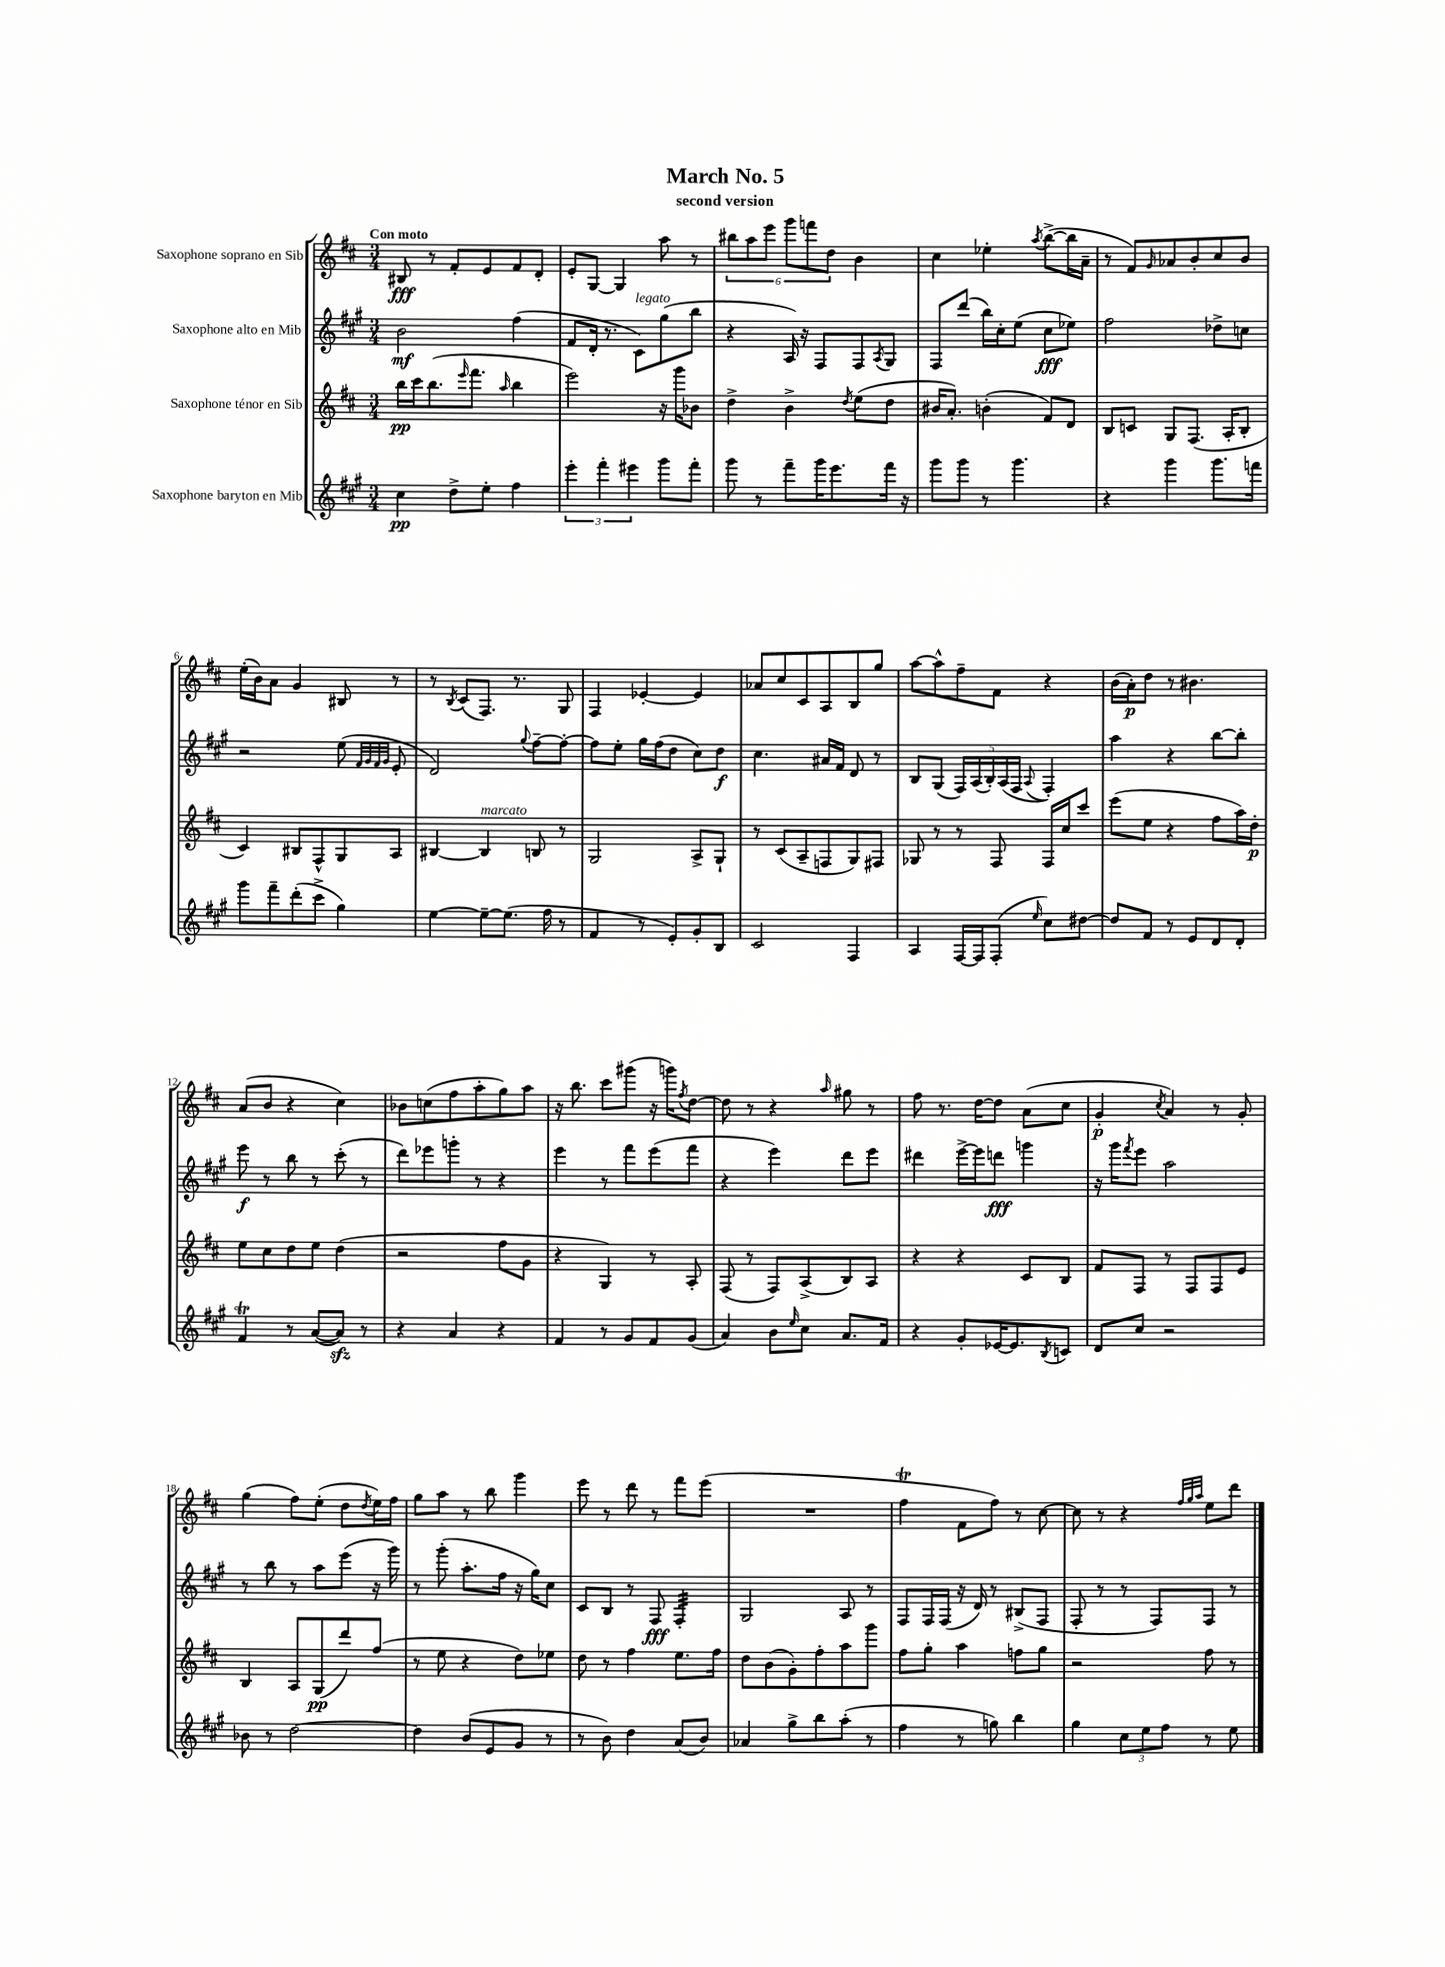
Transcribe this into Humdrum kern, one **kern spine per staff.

**kern	**kern	**kern	**kern
*staff4	*staff3	*staff2	*staff1
*clefG2	*clefG2	*clefG2	*clefG2
*k[f#c#g#]	*k[f#c#]	*k[f#c#g#]	*k[f#c#]
*M3/4	*M3/4	*M3/4	*M3/4
4cc#	16bb	2b	8B#
.	16ccc#	.	.
.	(8.bb	.	8r
8dd^	.	.	8f#'
.	16qqeee	.	.
.	8.fff#	.	.
8ee'	.	.	8e
.	16qqaa	.	.
4ff#	4bb	(4ff#	8f#
.	.	.	8d'
=	=	=	=
6eee'	2eee)	8f#	8e'
.	.	16d'	[8G
6fff#'	.	.	.
.	.	8.r	.
.	.	.	4G]
6eee#	.	.	.
.	.	8c#)	.
8ggg#	16r	(8gg#	8aa
.	16ggg	.	.
8fff#'	8b-	8bb	8r
=	=	=	=
8ggg#	4dd^	4r	12bb#
.	.	.	12aa
8r	.	.	.
.	.	.	12eee
8fff#~	4b^	16A)	12ggg
.	.	16r	.
.	.	.	12fff
16ggg#	.	8F#	.
.	.	.	12dd
8.eee	.	.	.
.	8qdd	.	.
.	(8ee	8F#	4b
.	.	8qA	.
16fff#	8dd	8G#	.
16r	.	.	.
=	=	=	=
8ggg#	16b#	8F#	4cc#
.	8.a')	.	.
8ggg#	.	(8ddd	.
8r	(4b'	16bb)	4ee-'
.	.	16cc#'	.
4.ggg#	.	(8ee	.
.	.	.	8qaa
.	8f#)	8cc#	([8bb^
.	8d	8ee-)	16bb]
.	.	.	16a~
=	=	=	=
4r	8B	2ff#	8r
.	8c	.	8f#)
.	.	.	16qqg
4ggg#	8G	.	8a-
.	(8.F#	.	8b'
8.ggg#	.	8dd-^	8cc#
.	16A'	.	.
.	8B'	8cc	8b
16fff	.	.	.
=	=	=	=
8ggg#	4c#)	2r	(16ee'
.	.	.	16b)
8fff#~	.	.	8a
(8ddd'	8B#	.	4g
8ccc#^	8F#^^	.	.
4gg#)	8G	(8ee	8B#
.	.	32qqf#	.
.	.	32qqg#	.
.	.	32qqf#	.
.	.	32qqg#	.
.	8A	8e'	8r
=	=	=	=
[4ee	[4B#	2d)	8r
.	.	.	8qB
.	.	.	(8c#
8ee~_	4B#]	.	8.F#)
(8.ee]	.	.	.
.	.	.	8.r
.	.	8qqgg#	.
.	8B	[8ff#~	.
16ff#	.	.	.
8r	8r	8ff#'_	8G
=	=	=	=
4f#	2G	8ff#]	4F#
.	.	8ee'	.
8r	.	16gg#	[4e-'
.	.	(16ff#	.
8e')	.	8dd	.
8g#'	8A^	8cc#)	4e-]
8B	8G`	8dd	.
=	=	=	=
2c#	8r	4.cc#	8a-
.	(8c#	.	8cc#
.	8A~	.	8c#
.	8F	16a#	8A
.	.	16f#	.
4F#	8G)	8d	8B
.	8F#	8r	8gg
=	=	=	=
4A	8G-	8B	[8aa
.	8r	(8G#	8aa^^]
[16F#	8r	20F#)	8ff#~
.	.	(20A	.
16F#]	.	.	.
.	.	20B')	.
(8F#'	8F#	.	8f#
.	.	(20A	.
.	.	20F#	.
16qqee	.	8qqA	.
8cc#)	16F#	4F#')	4r
.	16cc#	.	.
[8dd#	8ccc#	.	.
=	=	=	=
8dd#]	(8eee	4aa	(16b
.	.	.	16a')
8f#	8ee	.	8dd
8r	4r	4r	8r
8e	.	.	4.b#
8d	8ff#	[8bb	.
8d'	16aa)	8bb']	.
.	16dd'	.	.
=	=	=	=
4f#	8ee	8eee	(8a
.	8cc#	8r	8b
8r	8dd	8bb	4r
([8a	8ee	8r	.
8a])	(4dd	(8ccc#'	4cc#)
8r	.	8r	.
=	=	=	=
4r	2r	8ddd)	8b-
.	.	8eee-	(8cc
4a	.	8ggg'	8ff#
.	.	8r	8aa'
4r	8ff#	4r	8gg)
.	8g	.	8aa
=	=	=	=
4f#	4r	4eee	16r
.	.	.	8.bb
8r	4G)	8r	8ccc#
8g#	.	8fff#	(8ggg#
8f#	8r	(8eee	16r
.	.	.	16ggg)
.	.	.	8qff#
(8g#	8A'	8fff#	[8dd
=	=	=	=
4a)	(8F#	4r	8dd]
.	8r	.	8r
8b	8F#)	4eee)	4r
16qqee	.	.	.
8cc#	(8A^	.	.
.	.	.	16qqaa
8.a	8B)	8ddd	8gg#
.	8A	8eee	8r
16f#	.	.	.
=	=	=	=
4r	4r	4ddd#	8ff#
.	.	.	8.r
8g#'	4r	[16eee^	.
.	.	16eee]	[16dd
[16e-	.	8ddd	8dd]
8.e-]	.	.	.
.	8c#	4ggg	(8a
8qB	.	.	.
8c	8B	.	8cc#
=	=	=	=
8d	8f#	16r	4g'
.	.	16ggg#	.
.	.	8qfff#	.
8cc#	8F#	8eee	.
.	.	.	8qcc#
2r	8r	2aa	4a)
.	8F#	.	.
.	8F#	.	8r
.	8e	.	8g'
=	=	=	=
8b-	4B	8r	(4gg
8r	.	8bb	.
[2dd	8A	8r	8ff#)
.	(8G	8aa	(8ee'
.	8ddd)	(8eee	8dd
.	.	.	8qdd
.	(8ff#	16r	16ee)
.	.	16ggg#)	16ff#
=	=	=	=
4dd]	8r	8r	8gg
.	8ee	(8ggg#'	8aa
(8b	4r	8.aa'	8r
8e	.	.	8bb
.	.	16ff#	.
8g#	8dd)	16r	4ggg
.	.	16gg#)	.
8r	8ee-	8cc#	.
=	=	=	=
8r	8dd	8c#	8eee
8b)	8r	8B	8r
4dd	4ff#	8r	8ddd
.	.	8F#	8r
(8a	8.ee	4F#'	8fff#
8b)	.	.	(8eee
.	16ff#	.	.
=	=	=	=
4a-	8dd	2G#	2.r
.	(8b	.	.
8gg#^	8g')	.	.
8bb	8ff#'	.	.
(8aa'	8aa	8A	.
8r	8ggg	8r	.
=	=	=	=
4ff#	8ff#	8F#	4ff#
.	8gg'	16F#	.
.	.	(16F#	.
8r	4aa	16r	8f#
.	.	16d)	.
8gg)	.	8r	8ff#)
4bb	8ff	(8B#^	8r
.	8gg	8F#	[8cc#
=	=	=	=
4gg#	2r	8F#'	8cc#]
.	.	8r	8r
12cc#	.	8r	4r
12ee	.	.	.
.	.	8F#)	.
12ff#	.	.	.
.	.	.	32qqff#
.	.	.	32qqgg
.	.	.	32qqaa
8r	8ff#	8F#	8ee
8ee	8r	8r	8ddd
==	==	==	==
*-	*-	*-	*-
